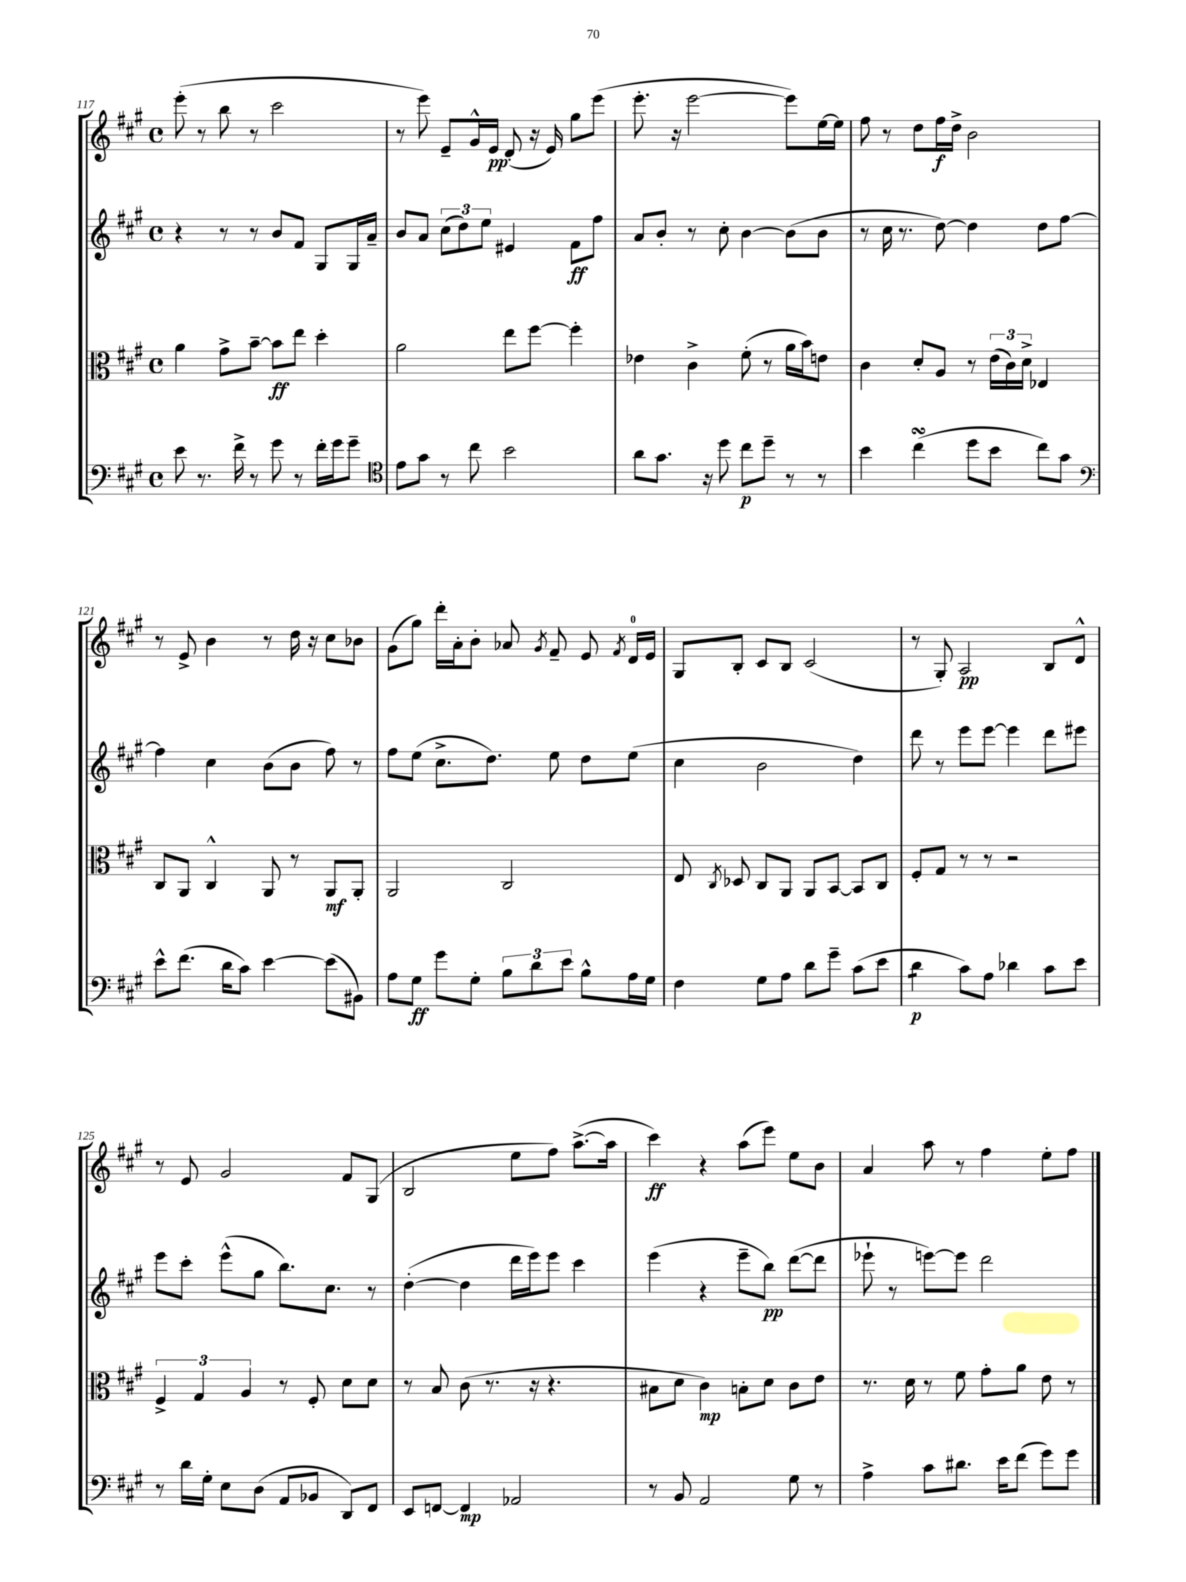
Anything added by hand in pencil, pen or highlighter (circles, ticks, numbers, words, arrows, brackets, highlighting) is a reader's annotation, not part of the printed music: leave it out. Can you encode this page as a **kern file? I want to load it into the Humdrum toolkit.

**kern	**kern	**kern	**kern
*staff4	*staff3	*staff2	*staff1
*clefF4	*clefC3	*clefG2	*clefG2
*k[f#c#g#]	*k[f#c#g#]	*k[f#c#g#]	*k[f#c#g#]
*M4/4	*M4/4	*M4/4	*M4/4
*met(c)	*met(c)	*met(c)	*met(c)
8e	4a	4r	(8eee'
8.r	.	.	8r
.	8g#^	8r	8bb
16f#^	.	.	.
8r	[8b~	8r	8r
8g#	8b]	8b	2ccc#
8r	8ee	8f#	.
16f#'	4dd'	8G#	.
16g#	.	.	.
8g#~	.	16G#	.
.	.	16a~	.
=	=	=	=
*clefC4	*	*	*
8e	2a	8b	8r
8g#	.	8a	8eee)
8r	.	(12cc#	8e~
.	.	12dd)	.
8cc#	.	.	16g#^^
.	.	12ee	.
.	.	.	16e
2b	8ee	4e#	(8d'
.	[8ff#	.	16r
.	.	.	16e)
.	4ff#']	8f#	8gg#
.	.	8ff#	(8eee
=	=	=	=
8a	4e-	8a	8.eee'
8.g#	.	8b'	.
.	.	.	16r
.	4c#^	8r	[2eee
16r	.	.	.
8dd	.	8cc#'	.
8cc#	(8f#'	[4b	.
8dd~	8r	.	.
8r	16a	(8b]	8eee])
.	16b)	.	.
8r	8e	8b	[16ee
.	.	.	16ee]
=	=	=	=
4b	4c#	8r	8ff#
.	.	16cc#	8r
.	.	8.r	.
(4cc#	8d'	.	8dd
.	8A	[8dd)	16ff#
.	.	.	16dd^
8dd	8r	4dd]	2b
8b	(24e	.	.
.	24c#)	.	.
.	24d^	.	.
8cc#)	4E-	8dd	.
8g#	.	[8ff#	.
=	=	=	=
*clefF4	*	*	*
8e^^	8C#	4ff#]	8r
(8.f#	8AA	.	8e^
.	4C#^^	4cc#	4b
16d	.	.	.
8c#)	.	.	.
[4e	8AA	(8b	8r
.	8r	8b	16dd
.	.	.	16r
(8e]	8AA	8ff#)	8cc#
8BB#)	8AA'	8r	8b-
=	=	=	=
8A	2AA	8ff#	(8g#
8G#	.	(8ee	8gg#)
8g#	.	8.cc#^	16ddd'
.	.	.	16a'
8G#'	.	.	8b'
.	.	8.dd)	.
12B	2C#	.	8a-
12d	.	.	.
.	.	.	8qg#
.	.	8ee	8f#~
12e	.	.	.
8B^^	.	8dd	8e
.	.	.	8qf#
16A	.	(8ee	16d
16G#	.	.	16e
=	=	=	=
4F#	8E	4cc#	8G#
.	8qC#	.	.
.	8D-	.	8B'
8G#	8C#	2b	8c#
8A	8AA	.	8B
8d	8AA	.	(2c#
8g#~	[8BB	.	.
(8c#	8BB]	4dd)	.
8e	8C#	.	.
=	=	=	=
4d	8F#'	8ddd	8r
.	8G#	8r	8G#')
8c#)	8r	8eee	2A
8A	8r	[8eee	.
4d-	2r	4eee]	.
8c#	.	8ddd	8B
8e	.	8eee#	8d^^
=	=	=	=
8r	6F#^	8eee	8r
16d	.	8ccc#'	8e
.	6G#	.	.
16G#'	.	.	.
8E	.	(8eee^^	2g#
.	6A	.	.
(8D	.	8gg#	.
8AA	8r	8.bb)	.
8BB-	8F#'	.	.
.	.	8.cc#	.
8DD)	8d	.	8f#
8FF#	8d	8r	(8G#
=	=	=	=
8EE	8r	([4dd'	2B
[8FF	8B	.	.
4FF]	(8c#	4dd]	.
.	8.r	.	.
2AA-	.	16ddd	8ee
.	16r	16eee)	.
.	4.r	8eee	8ff#)
.	.	4ccc#	([8.aa^
.	.	.	16aa]
=	=	=	=
8r	8B#	(4eee	4ccc#)
8BB	8d	.	.
2AA	4c#)	4r	4r
.	8B'	8eee~	(8aa
.	8d	8bb)	8eee)
8G#	8c#	([8ddd	8ee
8r	8e	8ddd]	8b
=	=	=	=
4A^	8.r	8eee-`	4a
.	.	8r	.
.	16d	.	.
8c#	8r	[8eee)	8aa
8.d#	8f#	8eee]	8r
.	8g#'	2ddd	4ff#
16e	.	.	.
(8f#	8a	.	.
8g#)	8e	.	8ee'
8g#	8r	.	8ff#
==	==	==	==
*-	*-	*-	*-
